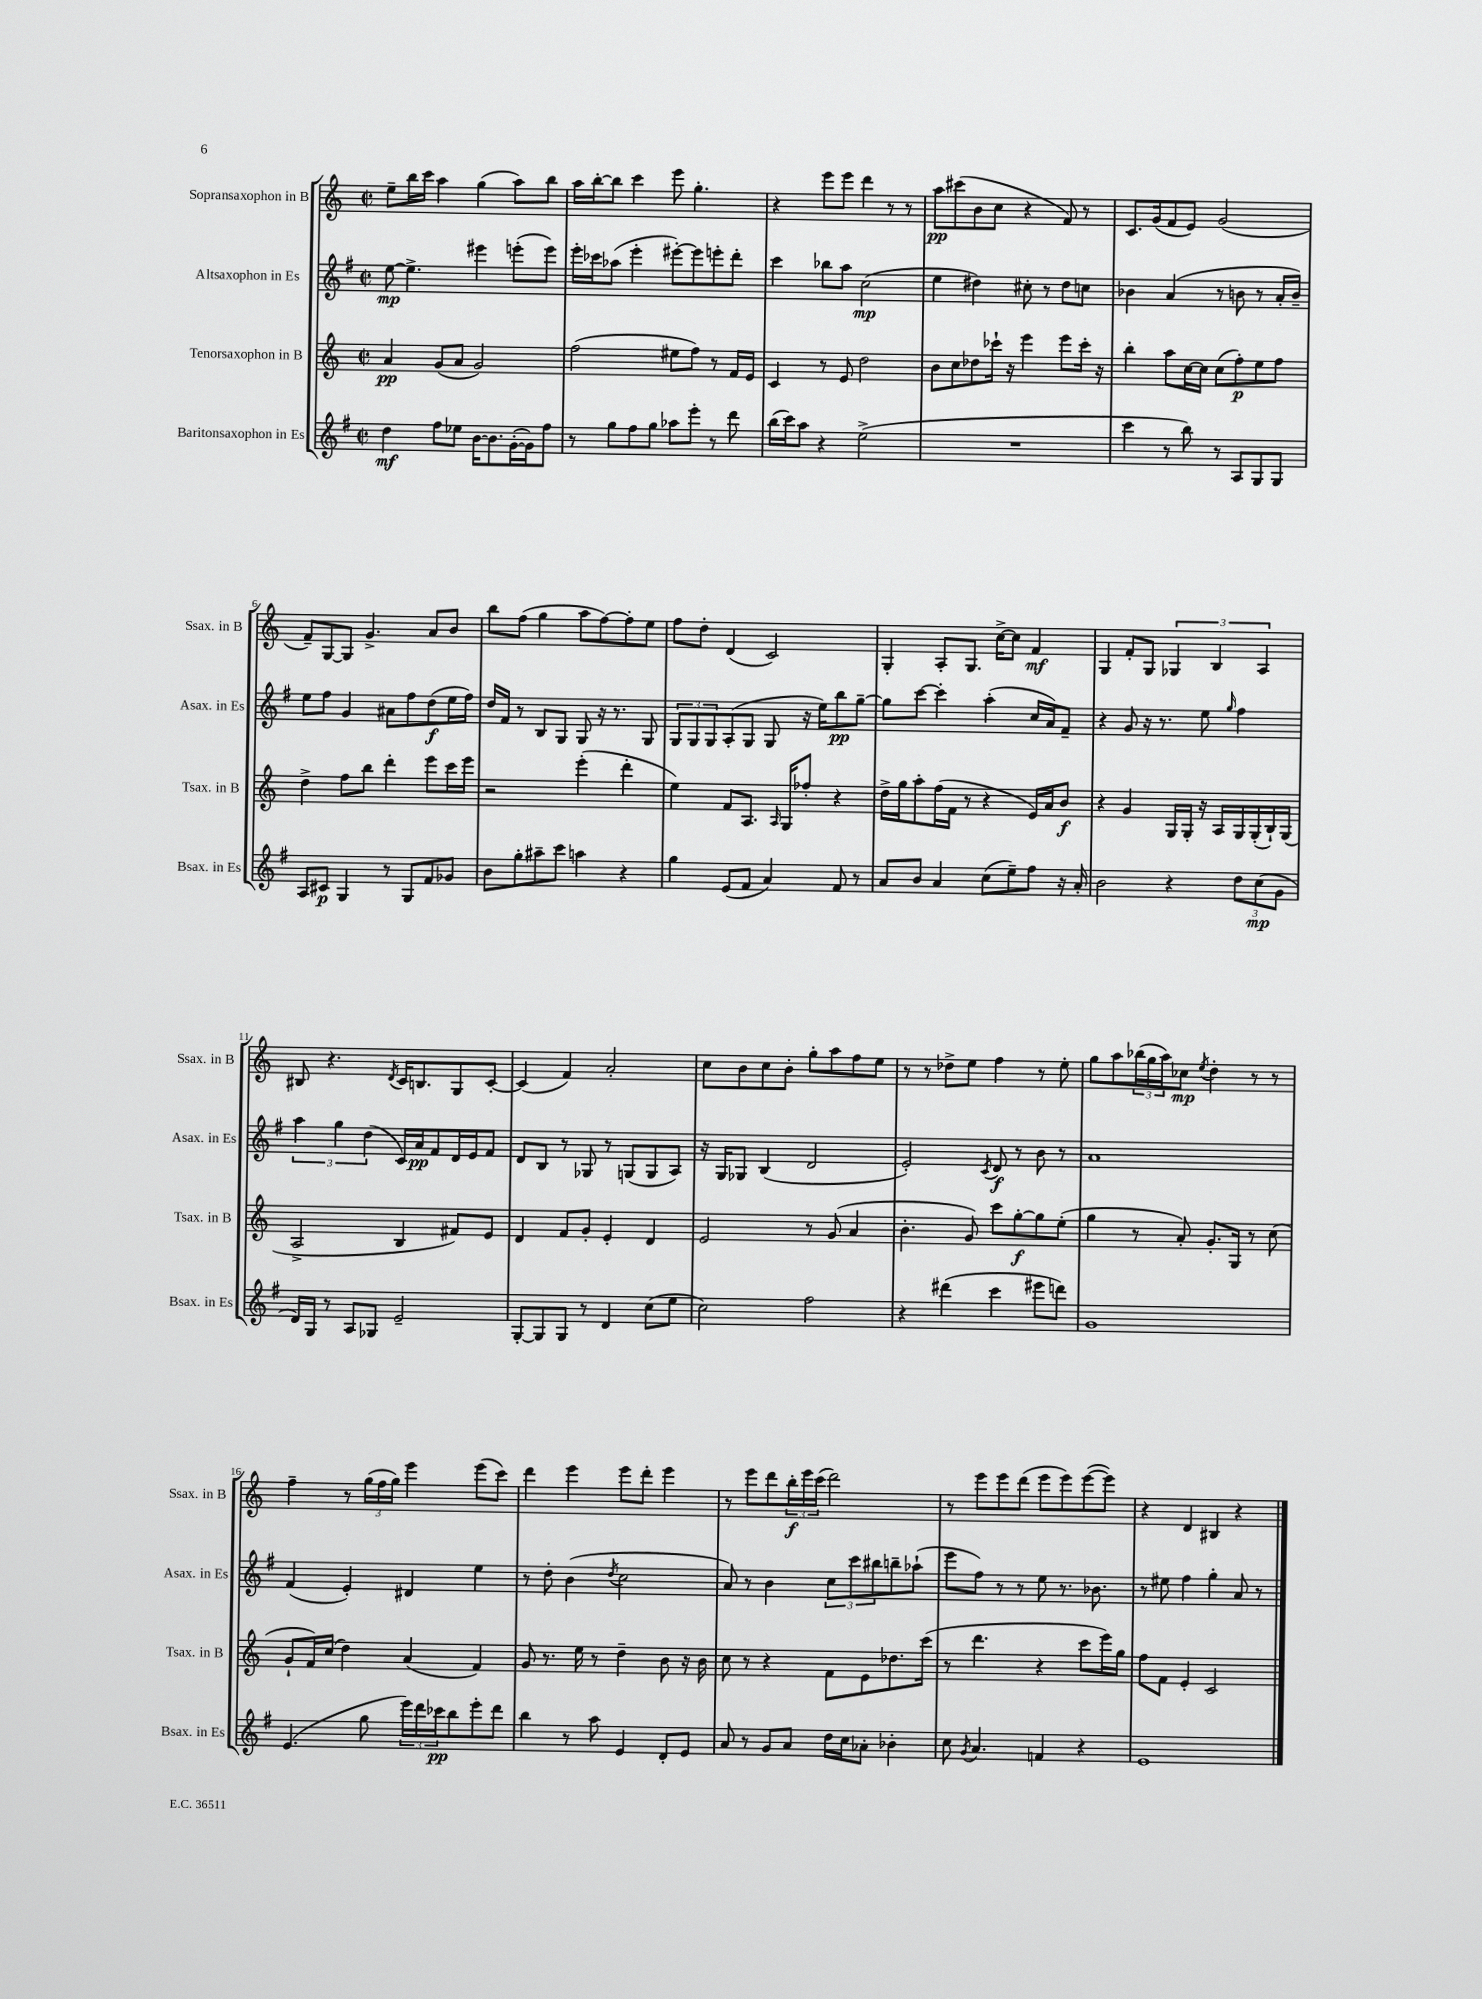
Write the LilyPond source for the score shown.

<<
\new StaffGroup <<
\new Staff = "s0" \with { instrumentName = "Sopransaxophon in B" shortInstrumentName = "Ssax. in B" } {
    \clef treble \key c \major \defaultTimeSignature \time 2/2
    e''8-- b''16 c'''16 a''4 g''4( a''8) b''8 |
    a''16 b''16~-. b''8 c'''4 e'''8 g''4.-. |
    r4 e'''8 e'''8 d'''4 r8 r8 |
    a''8\pp cis'''8( b'8 c''8 r4 f'8) r8 |
    c'8. g'16( f'8 e'8) g'2( |
    f'8--) g8~ g8 g'4.-> a'8 b'8 |
    b''8 f''8( g''4 a''8 f''8~) f''8-. e''8 |
    f''8 d''8-. d'4( c'2) |
    g4-. a8-. g8. c''16~-> c''8 f'4\mf |
    g4 f'8-. g8 \tuplet 3/2 { ges4 b4 a4 } |
    bis8 r4. \acciaccatura { d'8 } c'16 b8. g8 c'8~-. |
    c'4( f'4) a'2-. |
    c''8 b'8 c''8 b'8-. g''8-. a''8 f''8 e''8 |
    r8 r8 des''8-> e''8 f''4 r8 e''8-. |
    g''8 a''8 \tuplet 3/2 { bes''16( g''16 a''16) } ces''8\mp \acciaccatura { e''8 } d''4-. r8 r8 |
    f''4-- r8 \tuplet 3/2 { g''16( f''16 g''16) } e'''4 e'''8( c'''8) |
    d'''4 e'''4 e'''8 d'''8-. e'''4 |
    r8 e'''8 d'''8 \tuplet 3/2 { b''16-.\f e'''16 c'''16( } d'''2) |
    r8 e'''8 e'''8 d'''8( e'''8 e'''8) e'''8~( e'''8) |
    r4 d'4 bis4 r4 \bar "|." |
}
\new Staff = "s1" \with { instrumentName = "Altsaxophon in Es" shortInstrumentName = "Asax. in Es" } {
    \clef treble \key g \major \defaultTimeSignature \time 2/2
    e''8~\mp e''4.-> eis'''4 e'''8-.( e'''8) |
    e'''16-. ces'''16 aes''8( e'''4-. eis'''8~-.) eis'''8 e'''8-. d'''8-. |
    c'''4 bes''8 a''8 c''2\mp( |
    e''4 dis''4) cis''8-. r8 dis''8 c''8 |
    bes'4 a'4( r8 b'8 r8 a'16-. b'16--) |
    e''8 fis''8 g'4 ais'8 fis''8 d''8\f( e''16 fis''16) |
    d''16 fis'16 r8 b8 g8 g8 r16 r8. g8 |
    \tuplet 3/2 { g8 g8 g8 } a8-.( g8 g8 r16 e''16) b''8\pp g''8~-- |
    g''8 c'''8~ c'''4-. a''4-.( c''16 a'16) fis'8-- |
    r4 g'8 r16 r8. e''8 \grace { g''16 } fis''4 |
    \tuplet 3/2 { a''4 g''4 d''4( } c'16) a'16\pp fis'8 d'16 e'16 fis'8 |
    d'8 b8 r8 ges8 r8 g8( g8 a8) |
    r16 g16 ges8 b4( d'2 |
    e'2-.) \acciaccatura { c'8 } d'8\f r8 b'8 r8 |
    a'1 |
    fis'4( e'4-.) dis'4 e''4 |
    r8 d''8-. b'4( \acciaccatura { d''8 } c''2 |
    a'8) r8 b'4 \tuplet 3/2 { c''8 c'''8 bis''8 } b''8-- aes''8-!( |
    e'''8 fis''8) r8 r8 e''8 r8. bes'8. |
    r8 eis''8 fis''4 g''4-. a'8 r8 \bar "|." |
}
\new Staff = "s2" \with { instrumentName = "Tenorsaxophon in B" shortInstrumentName = "Tsax. in B" } {
    \clef treble \key c \major \defaultTimeSignature \time 2/2
    a'4\pp g'8( a'8 g'2) |
    f''2( eis''8 f''8) r8 f'16 e'16 |
    c'4 r8 e'8 d''2 |
    b'8 c''8 des''8 ces'''16-! r16 e'''4 e'''8 ces'''16-. r16 |
    b''4-. a''8 c''16~ c''16 c''8( f''8-.\p) e''8 f''8 |
    d''4-> f''8 b''8 d'''4-. e'''8 c'''16 e'''16 |
    r2 e'''4-.( d'''4-. |
    e''4) f'8 a8. \grace { a16 } g16 fes''8-. r4 |
    d''16-> g''16 a''8-. f''16( f'16 r8 r4 e'16) a'16 b'8\f |
    r4 g'4 g16 g16-. r16 a16 g16 g16-.( b16-!) g16( |
    a2-> b4 fis'8) e'8 |
    d'4 f'8 g'8-. e'4-. d'4 |
    e'2 r8 g'8( a'4 |
    b'4.-. g'8) c'''8 g''8~-.\f g''8 e''8-.( |
    g''4 r8 a'8-.) g'8.-. g16 r8 c''8( |
    g'8-! f'16) c''16( d''4) a'4( f'4) |
    g'8 r8. e''16 r8 d''4-- b'8 r16 b'16 |
    c''8 r8 r4 f'8 e'8 des''8. c'''16( |
    r8 d'''4. r4 c'''8 e'''16) g''16 |
    f''8 f'8 e'4-. c'2 \bar "|." |
}
\new Staff = "s3" \with { instrumentName = "Baritonsaxophon in Es" shortInstrumentName = "Bsax. in Es" } {
    \clef treble \key g \major \defaultTimeSignature \time 2/2
    d''4\mf fis''8 ees''8 b'16~ b'8. g'16~-.( g'16) fis''8 |
    r8 g''8 fis''8 g''8 aes''8 e'''8-. r8 d'''8 |
    b''16( c'''16) a''8 r4 e''2->( |
    R1 |
    c'''4 r8 b''8) r8 a8 g8 g8 |
    a8 cis'8\p g4 r8 g8 fis'8 ges'8 |
    b'8 g''8-. ais''8-- c'''8 a''4 r4 |
    g''4 e'8( fis'8 a'4) fis'8 r8 |
    a'8 b'8 a'4 c''8( e''8--) fis''8 r16 a'16-. |
    b'2 r4 \tuplet 3/2 { d''8 c''8\mp( g'8 } |
    d'16) g16 r8 a8 ges8 e'2-- |
    g8~-. g8 g8 r8 d'4 c''8( e''8 |
    c''2) fis''2 |
    r4 dis'''4( c'''4 eis'''8 d'''8) |
    g'1 |
    e'4.( g''8 \tuplet 3/2 { e'''16) d'''16 ces'''16\pp } b''8 e'''8-. d'''8 |
    b''4 r8 a''8 e'4 d'8-. e'8 |
    a'8 r8 g'8 a'8 d''16 c''16 aes'8-. bes'4-. |
    c''8 \acciaccatura { g'8 } a'4. f'4 r4 |
    e'1 \bar "|." |
}
>>
>>
